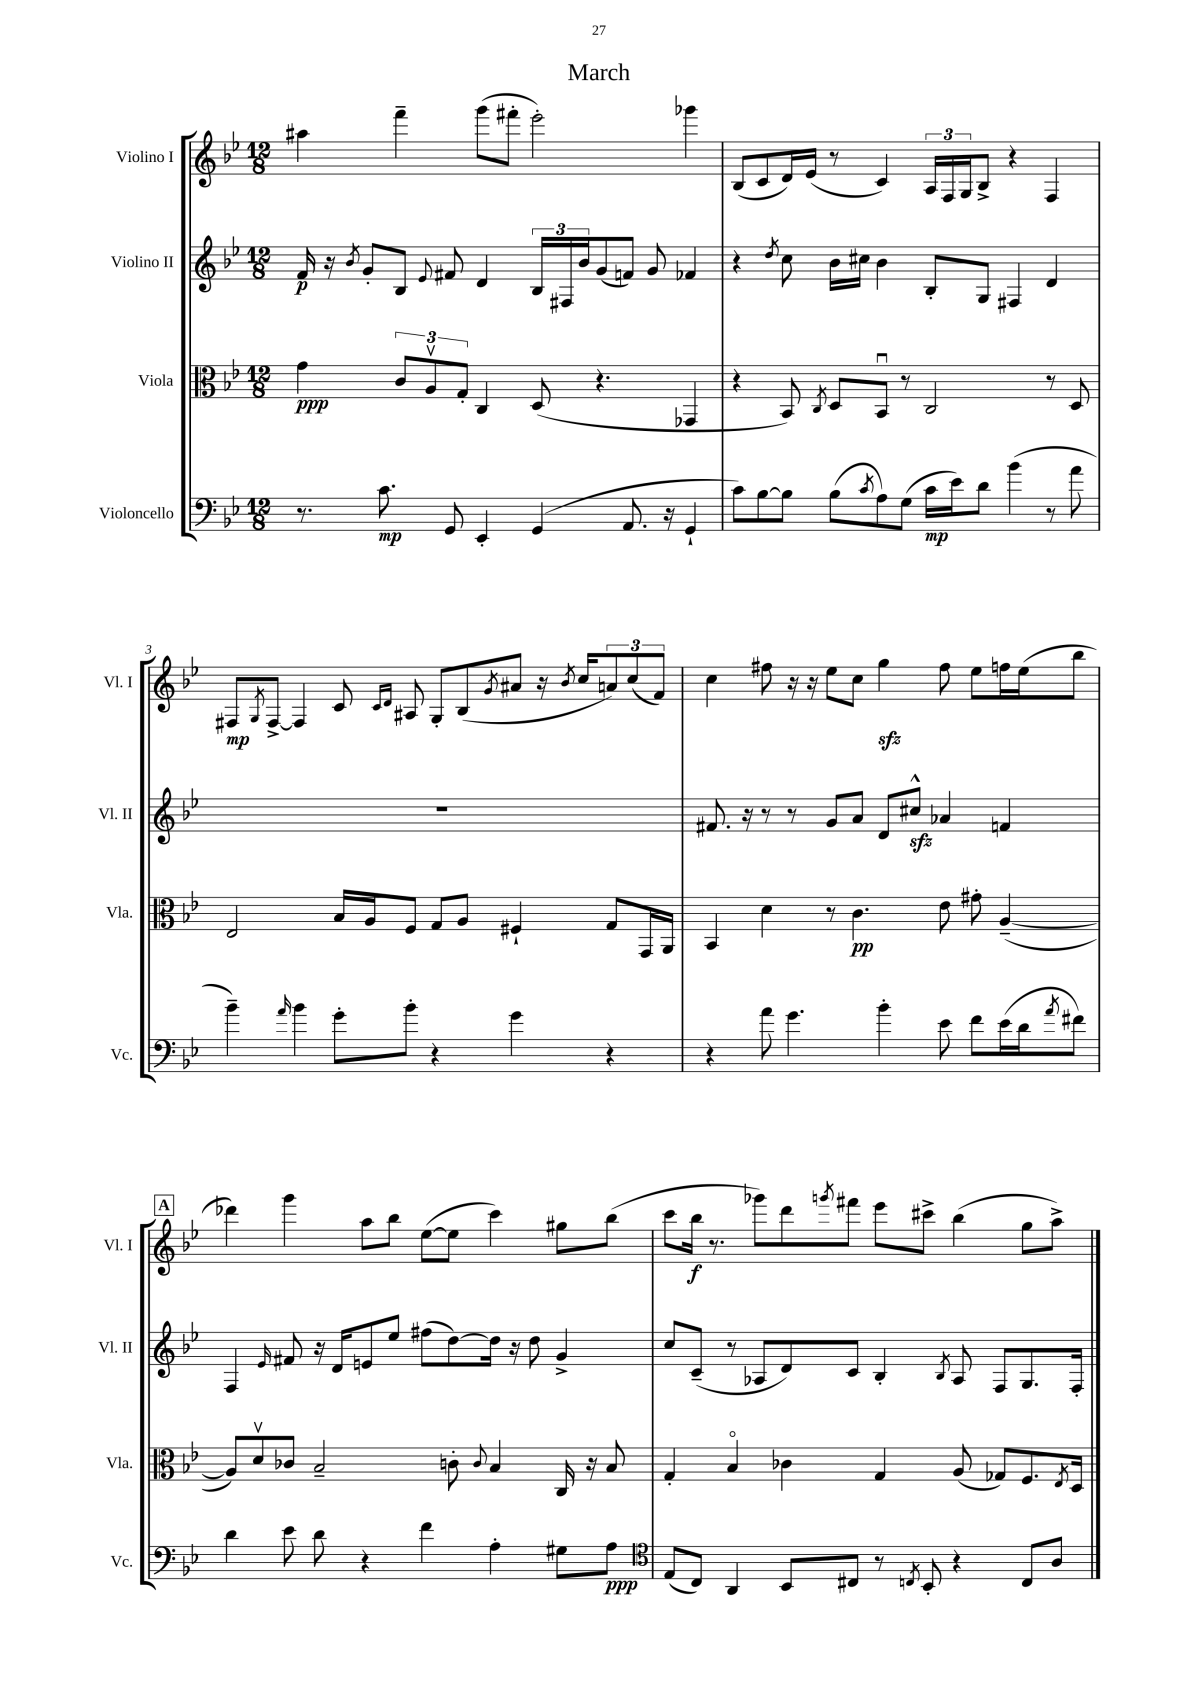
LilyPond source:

\header { title = "March" }
<<
\new StaffGroup <<
\new Staff = "s0" \with { instrumentName = "Violino I" shortInstrumentName = "Vl. I" } {
    \clef treble \key bes \major \numericTimeSignature \time 12/8
    ais''4 f'''4-- g'''8( fis'''8-. ees'''2-.) ges'''4 |
    bes8( c'8 d'16) ees'16( r8 c'4) \tuplet 3/2 { a16 f16 g16 } bes8-> r4 f4 |
    fis8\mp \acciaccatura { g8 } fis8~-> fis4 c'8 \grace { c'16 d'16 } ais8 g8-. bes8( \acciaccatura { g'8 } ais'8 r16 \acciaccatura { bes'8 } c''16 \tuplet 3/2 { a'8) c''8( f'8) } |
    c''4 fis''8 r16 r16 ees''8 c''8 g''4\sfz fis''8 ees''8 f''16 ees''16( bes''8 |
    \mark \markup { \box "A" } des'''4) g'''4 a''8 bes''8 ees''8~( ees''8 c'''4) gis''8 bes''8( |
    c'''8 bes''16\f r8. ges'''8) d'''8 \acciaccatura { g'''8 } fis'''8 ees'''8 cis'''8-> bes''4( g''8 a''8->) \bar "|." |
}
\new Staff = "s1" \with { instrumentName = "Violino II" shortInstrumentName = "Vl. II" } {
    \clef treble \key bes \major \numericTimeSignature \time 12/8
    f'16\p r16 \acciaccatura { bes'8 } g'8-. bes8 \appoggiatura { ees'8 } fis'8 d'4 \tuplet 3/2 { bes16 fis16 bes'16 } g'8( f'8) g'8 fes'4 |
    r4 \acciaccatura { d''8 } c''8 bes'16 cis''16 bes'4 bes8-. g8 fis4 d'4 |
    R1. |
    fis'8. r16 r8 r8 g'8 a'8 d'8 cis''8-^\sfz aes'4 f'4 |
    \mark \markup { \box "A" } f4 \grace { ees'16 } fis'8 r16 d'16 e'8 ees''8 fis''8( d''8~) d''16 r16 d''8 g'4-> |
    c''8 c'8--( r8 aes8 d'8) c'8 bes4-. \acciaccatura { bes8 } aes8 f8 g8. f16-. \bar "|." |
}
\new Staff = "s2" \with { instrumentName = "Viola" shortInstrumentName = "Vla." } {
    \clef alto \key bes \major \numericTimeSignature \time 12/8
    g'4\ppp \tuplet 3/2 { c'8 a8\upbow g8-. } c4 d8( r4. ges,4 |
    r4 bes,8) \acciaccatura { c8 } d8 bes,8\downbow r8 c2 r8 d8 |
    ees2 bes16 a16 f8 g8 a8 fis4-! g8 g,16 a,16 |
    bes,4 d'4 r8 c'4.\pp ees'8 gis'8-. a4~--( |
    \mark \markup { \box "A" } a8) d'8\upbow ces'8 bes2-- c'8-. \appoggiatura { c'8 } bes4 c16 r16 bes8 |
    g4-. bes4\flageolet ces'4 g4 a8( ges8) f8. \acciaccatura { ees8 } d16 \bar "|." |
}
\new Staff = "s3" \with { instrumentName = "Violoncello" shortInstrumentName = "Vc." } {
    \clef bass \key bes \major \numericTimeSignature \time 12/8
    r8. c'8.\mp g,8 ees,4-. g,4( a,8. r16 g,4-! |
    c'8) bes8~ bes8 bes8( \acciaccatura { c'8 } a8) g8( c'16\mp ees'16) d'8 bes'4( r8 a'8 |
    bes'4--) \grace { a'16 } bes'4 g'8-. bes'8-. r4 g'4 r4 |
    r4 a'8 g'4. bes'4-. ees'8 f'8 ees'16( d'16 \acciaccatura { a'8 } fis'8) |
    \mark \markup { \box "A" } d'4 ees'8 d'8 r4 f'4 a4-. gis8 a8\ppp |
    \clef tenor ees8( c8) a,4 bes,8 cis8 r8 \acciaccatura { c8 } bes,8-. r4 c8 a8 \bar "|." |
}
>>
>>
